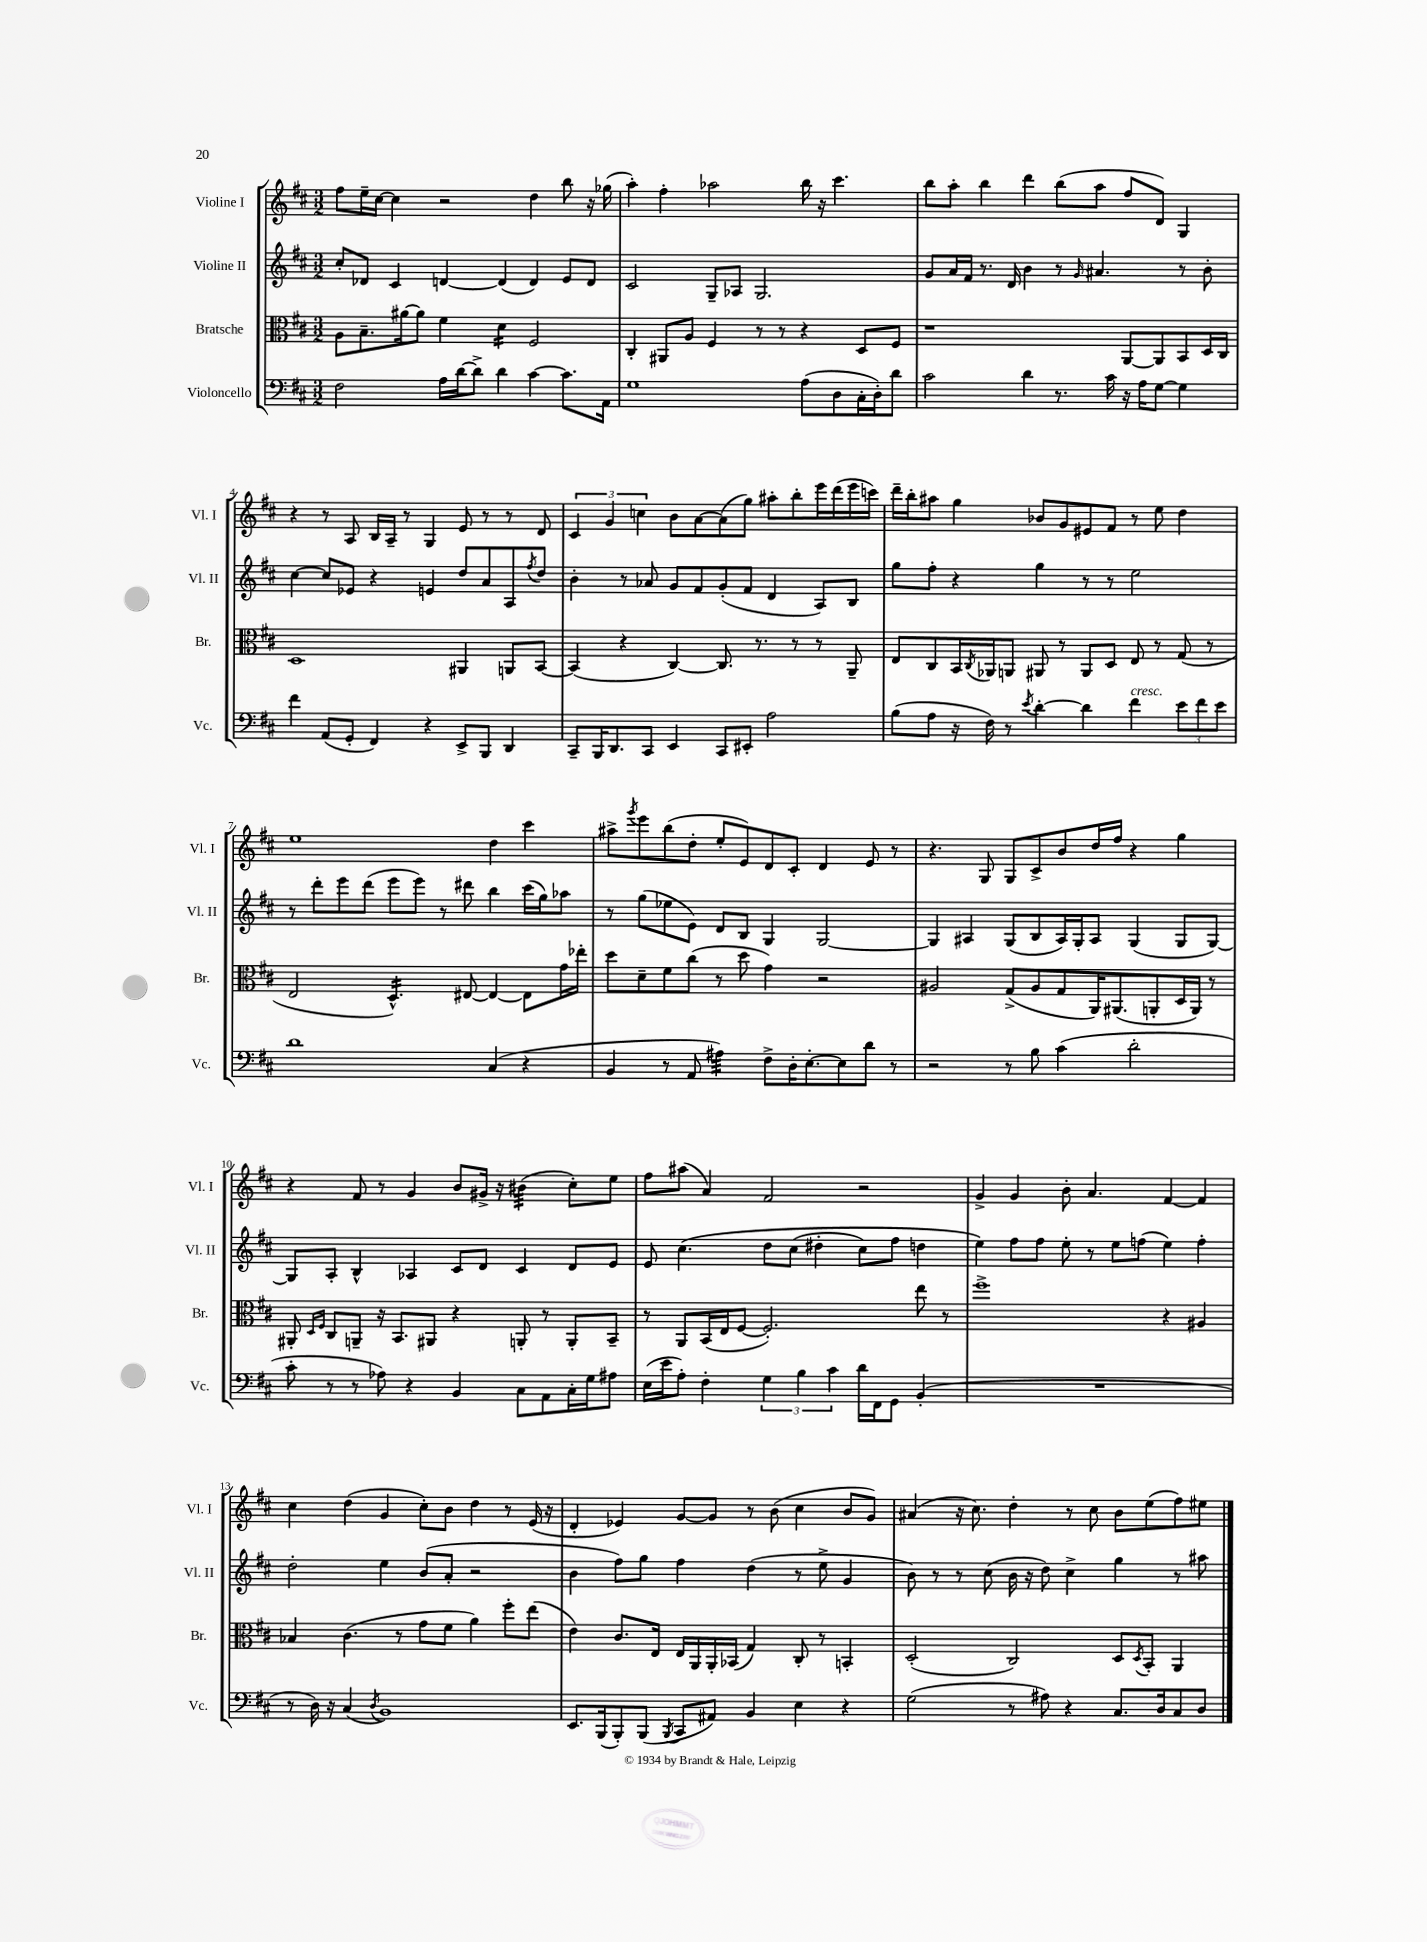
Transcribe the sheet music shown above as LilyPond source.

<<
\new StaffGroup <<
\new Staff = "s0" \with { instrumentName = "Violine I" shortInstrumentName = "Vl. I" } {
    \clef treble \key d \major \numericTimeSignature \time 3/2
    fis''8 e''16-- cis''16~ cis''4 r2 d''4 b''8 r16 ges''16( |
    a''4-.) fis''4-. aes''2 b''16 r16 cis'''4. |
    b''8 a''8-. b''4 d'''4 b''8( a''8 fis''8 d'8) g4 |
    r4 r8 a8 b16 a16-- r8 g4 e'8 r8 r8 d'8 |
    \tuplet 3/2 { cis'4 g'4 c''4 } b'8 a'8~ a'8( g''8) ais''8-. b''8-. e'''16 d'''16( e'''16 c'''16) |
    d'''16-- b''16-. ais''8 g''4 bes'8 g'8 eis'8 fis'8 r8 e''8 d''4 |
    e''1 d''4 cis'''4 |
    ais''8-> \acciaccatura { g'''8 } e'''8 b''8( d''8-. e''8-. e'8) d'8 cis'8-. d'4 e'8 r8 |
    r4. g8 g8 cis'8-> b'8 d''16 fis''16 r4 g''4 |
    r4 fis'8 r8 g'4 b'8 gis'16-> r16 bis'4:32( cis''8-.) e''8 |
    fis''8 ais''8( a'4) fis'2 r2 |
    g'4-> g'4 b'8-. a'4. fis'4~ fis'4 |
    cis''4 d''4( g'4 cis''8-.) b'8 d''4 r8 e'16( r16 |
    d'4-. ees'4) g'8~ g'8 r8 b'8( cis''4 b'8 g'8) |
    ais'4( r16 cis''8.) d''4-. r8 cis''8 b'8 e''8( fis''8) eis''8 \bar "|." |
}
\new Staff = "s1" \with { instrumentName = "Violine II" shortInstrumentName = "Vl. II" } {
    \clef treble \key d \major \numericTimeSignature \time 3/2
    cis''8-. des'8 cis'4 d'4~ d'4( d'4) e'8 d'8 |
    cis'2 g8-- aes8 g2. |
    g'8 a'16 fis'16 r8. d'16 b'4 r8 \grace { g'16 } ais'4. r8 b'8-. |
    cis''4~ cis''8 ees'8 r4 e'4 d''8 a'8 a8 \acciaccatura { fis''8 } d''8 |
    b'4-. r8 aes'8 g'8 fis'8 g'8-.( fis'8 d'4 a8) b8 |
    g''8 fis''8-. r4 g''4 r8 r8 e''2 |
    r8 d'''8-. e'''8 d'''8( e'''8 e'''8) r8 dis'''8 b''4 cis'''16( g''16) aes''8 |
    r8 g''8( ees''8 e'8) d'8 b8 g4 g2~ |
    g4 ais4 g8( b8 ais16) g16-. ais8 g4( g8 g8~) |
    g8 a8-. b4-^ aes4 cis'8 d'8 cis'4 d'8 e'8 |
    e'8 cis''4.\( d''8 cis''8( dis''4-. cis''8) fis''8 d''4 |
    e''4\) fis''8 fis''8 e''8-. r8 e''8 f''8( e''4) f''4-. |
    d''2-. e''4 b'8( a'8-. r2 |
    b'4 fis''8) g''8 fis''4 d''4( r8 e''8-> g'4 |
    b'8) r8 r8 cis''8( b'16 r16 d''8) cis''4-> g''4 r8 ais''8 \bar "|." |
}
\new Staff = "s2" \with { instrumentName = "Bratsche" shortInstrumentName = "Br." } {
    \clef alto \key d \major \numericTimeSignature \time 3/2
    a8 b8.-- ais'16~ ais'8 fis'4 d'4:16 fis2 |
    cis4-. ais,8 a8 fis4 r8 r8 r4 d8 fis8 |
    r1 a,8~ a,8 b,8 d16 cis16 |
    d1 ais,4 a,8 b,8~ |
    b,4( r4 cis4~) cis8. r8. r8 r8 a,8-- |
    e8 cis8 b,16 \acciaccatura { cis8 } aes,16 a,8 ais,8 r8 ais,8 d8 e8 r8 g8( r8 |
    e2 d4.:16-^) eis8~ eis4~ eis8 g'16 ees''16-. |
    d''8 d'8-- fis'8 cis''8( r8 d''8 g'4) r2 |
    ais2 g8->( ais8 g8 a,16) ais,8.( a,8-. d16 a,16) r8 |
    ais,8-. \grace { d16 fis16 } cis8 a,8-- r16 b,8. ais,8 r4 a,8-. r8 a,8-. b,8-- |
    r8 a,8 b,16( e16 fis8~ fis2.-.) e''8 r8 |
    fis''1-> r4 ais4 |
    bes4 cis'4.( r8 g'8 fis'8 a'4) fis''8-. e''8( |
    e'4) cis'8. e16 e16 a,16 a,16-. bes,16( g4) cis8-. r8 b,4-. |
    d2-.( cis2) d8 \acciaccatura { d8 } b,8-. a,4 \bar "|." |
}
\new Staff = "s3" \with { instrumentName = "Violoncello" shortInstrumentName = "Vc." } {
    \clef bass \key d \major \numericTimeSignature \time 3/2
    fis2 a16 d'16~ d'8-> d'4 cis'4~ cis'8. a,16 |
    g1 a8( d8 cis16-. d16-.) d'8 |
    cis'2 d'4 r8. cis'16 r16 a16 g8~ g4 |
    fis'4 a,8( g,8-. fis,4) r4 e,8-> b,,8 d,4 |
    cis,8-- b,,16 d,8. cis,8 e,4 cis,8 eis,8-. a2 |
    b8( a8 r16 fis16) r8 \acciaccatura { e'8 } d'4~-. d'4 fis'4^\markup { \italic "cresc." } \tuplet 3/2 { e'8 fis'8 e'8 } |
    d'1 cis4( r4 |
    b,4 r8 a,8 ais4:32) fis8-> d16-. e8.~-. e8 d'8 r8 |
    r2 r8 b8 cis'4( d'2-. |
    cis'8-. r8 r8 aes8) r4 b,4 cis8 a,8 cis16-. g16 ais8 |
    e16( e'16 a8-.) fis4-. \tuplet 3/2 { g4 b4 cis'4 } d'16 fis,16 g,8 b,4-.( |
    R1. |
    r8 d16) r16 cis4( \acciaccatura { d8 } b,1) |
    e,8. b,,16( b,,8-.) b,,8( \acciaccatura { b,,8 } cis,8 ais,8) b,4 e4 r4 |
    g2( r8 ais8) r4 cis8. d16 cis8 d8 \bar "|." |
}
>>
>>
